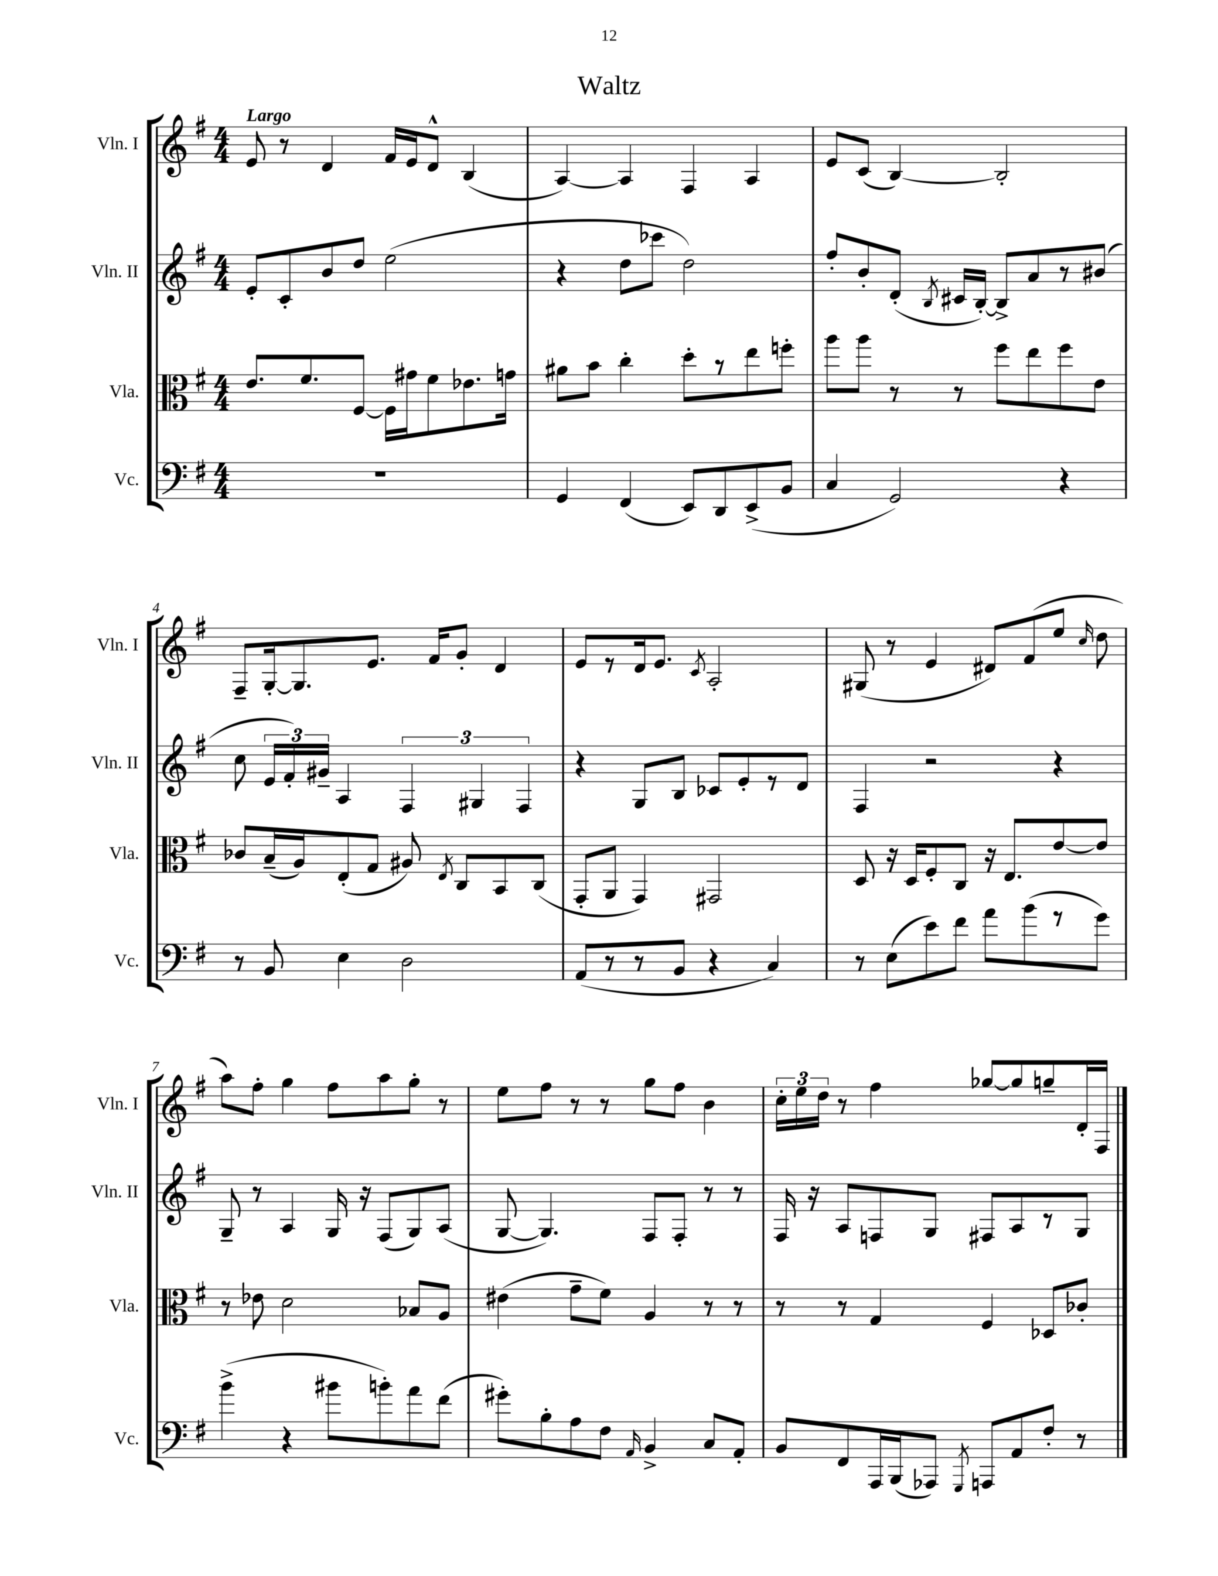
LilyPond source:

\header { title = "Waltz" }
<<
\new StaffGroup <<
\new Staff = "s0" \with { instrumentName = "Vln. I" shortInstrumentName = "Vln. I" } {
    \clef treble \key g \major \numericTimeSignature \time 4/4 \tempo "Largo"
    \autoBeamOff e'8 r8 d'4 fis'16[ e'16 d'8]-^ b4( |
    a4~) a4 fis4 a4 |
    e'8[ c'8]( b4~) b2-. |
    fis8[-- g16~-. g8. e'8.] fis'16[ g'8]-. d'4 |
    e'8[ r8 d'16 e'8.] \acciaccatura { c'8 } a2-. |
    gis8( r8 e'4 dis'8[) fis'8( e''8] \grace { c''16 } d''8 |
    a''8[) fis''8]-. g''4 fis''8[ a''8 g''8]-. r8 |
    e''8[ fis''8] r8 r8 g''8[ fis''8] b'4 |
    \tuplet 3/2 { c''16[-. e''16 d''16] } r8 fis''4 ges''8[~ ges''8 g''8-- d'16-. fis16] \bar "|." |
}
\new Staff = "s1" \with { instrumentName = "Vln. II" shortInstrumentName = "Vln. II" } {
    \clef treble \key g \major \numericTimeSignature \time 4/4
    \autoBeamOff e'8[-. c'8-. b'8 d''8] e''2( |
    r4 d''8[ ces'''8] d''2) |
    fis''8[-. b'8-. d'8]-.( \acciaccatura { b8 } cis'16[ b16]~-.) b8[-> a'8 r8 bis'8]( |
    c''8 \tuplet 3/2 { e'16[ fis'16-.) gis'16]-- } a4 \tuplet 3/2 { fis4 gis4 fis4 } |
    r4 g8[ b8] ces'8[ e'8-. r8 d'8] |
    fis4 r2 r4 |
    g8-- r8 a4 g16 r16 fis8[( g8) a8]( |
    g8~ g4.) fis8[ fis8]-. r8 r8 |
    fis16 r16 a8[ f8 g8] fis8[ a8 r8 g8] \bar "|." |
}
\new Staff = "s2" \with { instrumentName = "Vla." shortInstrumentName = "Vla." } {
    \clef alto \key g \major \numericTimeSignature \time 4/4
    \autoBeamOff e'8.[ fis'8. fis8]~ fis16[ gis'16 fis'8 ees'8. g'16] |
    ais'8[ b'8] c''4-. d''8[-. r8 e''8 f''8]-. |
    a''8[ a''8] r8 r8 fis''8[ e''8 fis''8 e'8] |
    ces'8[ b16--( a16) e8-.( g8] ais8) \acciaccatura { e8 } c8[ b,8 c8]( |
    g,8[-. a,8] g,4) gis,2 |
    d8 r16 d16[ fis8-. c8] r16 e8.[ e'8~ e'8] |
    r8 ees'8 d'2 bes8[ a8] |
    eis'4( g'8[-- fis'8]) a4 r8 r8 |
    r8 r8 g4 fis4 des8[ ces'8]-. \bar "|." |
}
\new Staff = "s3" \with { instrumentName = "Vc." shortInstrumentName = "Vc." } {
    \clef bass \key g \major \numericTimeSignature \time 4/4
    \autoBeamOff R1 |
    g,4 fis,4( e,8[) d,8 e,8->( b,8] |
    c4 g,2) r4 |
    r8 b,8 e4 d2 |
    a,8[( r8 r8 b,8] r4 c4) |
    r8 e8[( e'8) fis'8] a'8[ b'8( r8 g'8]) |
    b'4->( r4 bis'8[ b'8-.) a'8 fis'8]( |
    gis'8[-.) b8-. a8 fis8] \grace { a,16 } b,4-> c8[ a,8]-. |
    b,8[ fis,8 a,,16 b,,16( aes,,8]) \acciaccatura { g,,8 } a,,8[ a,8 fis8]-. r8 \bar "|." |
}
>>
>>
